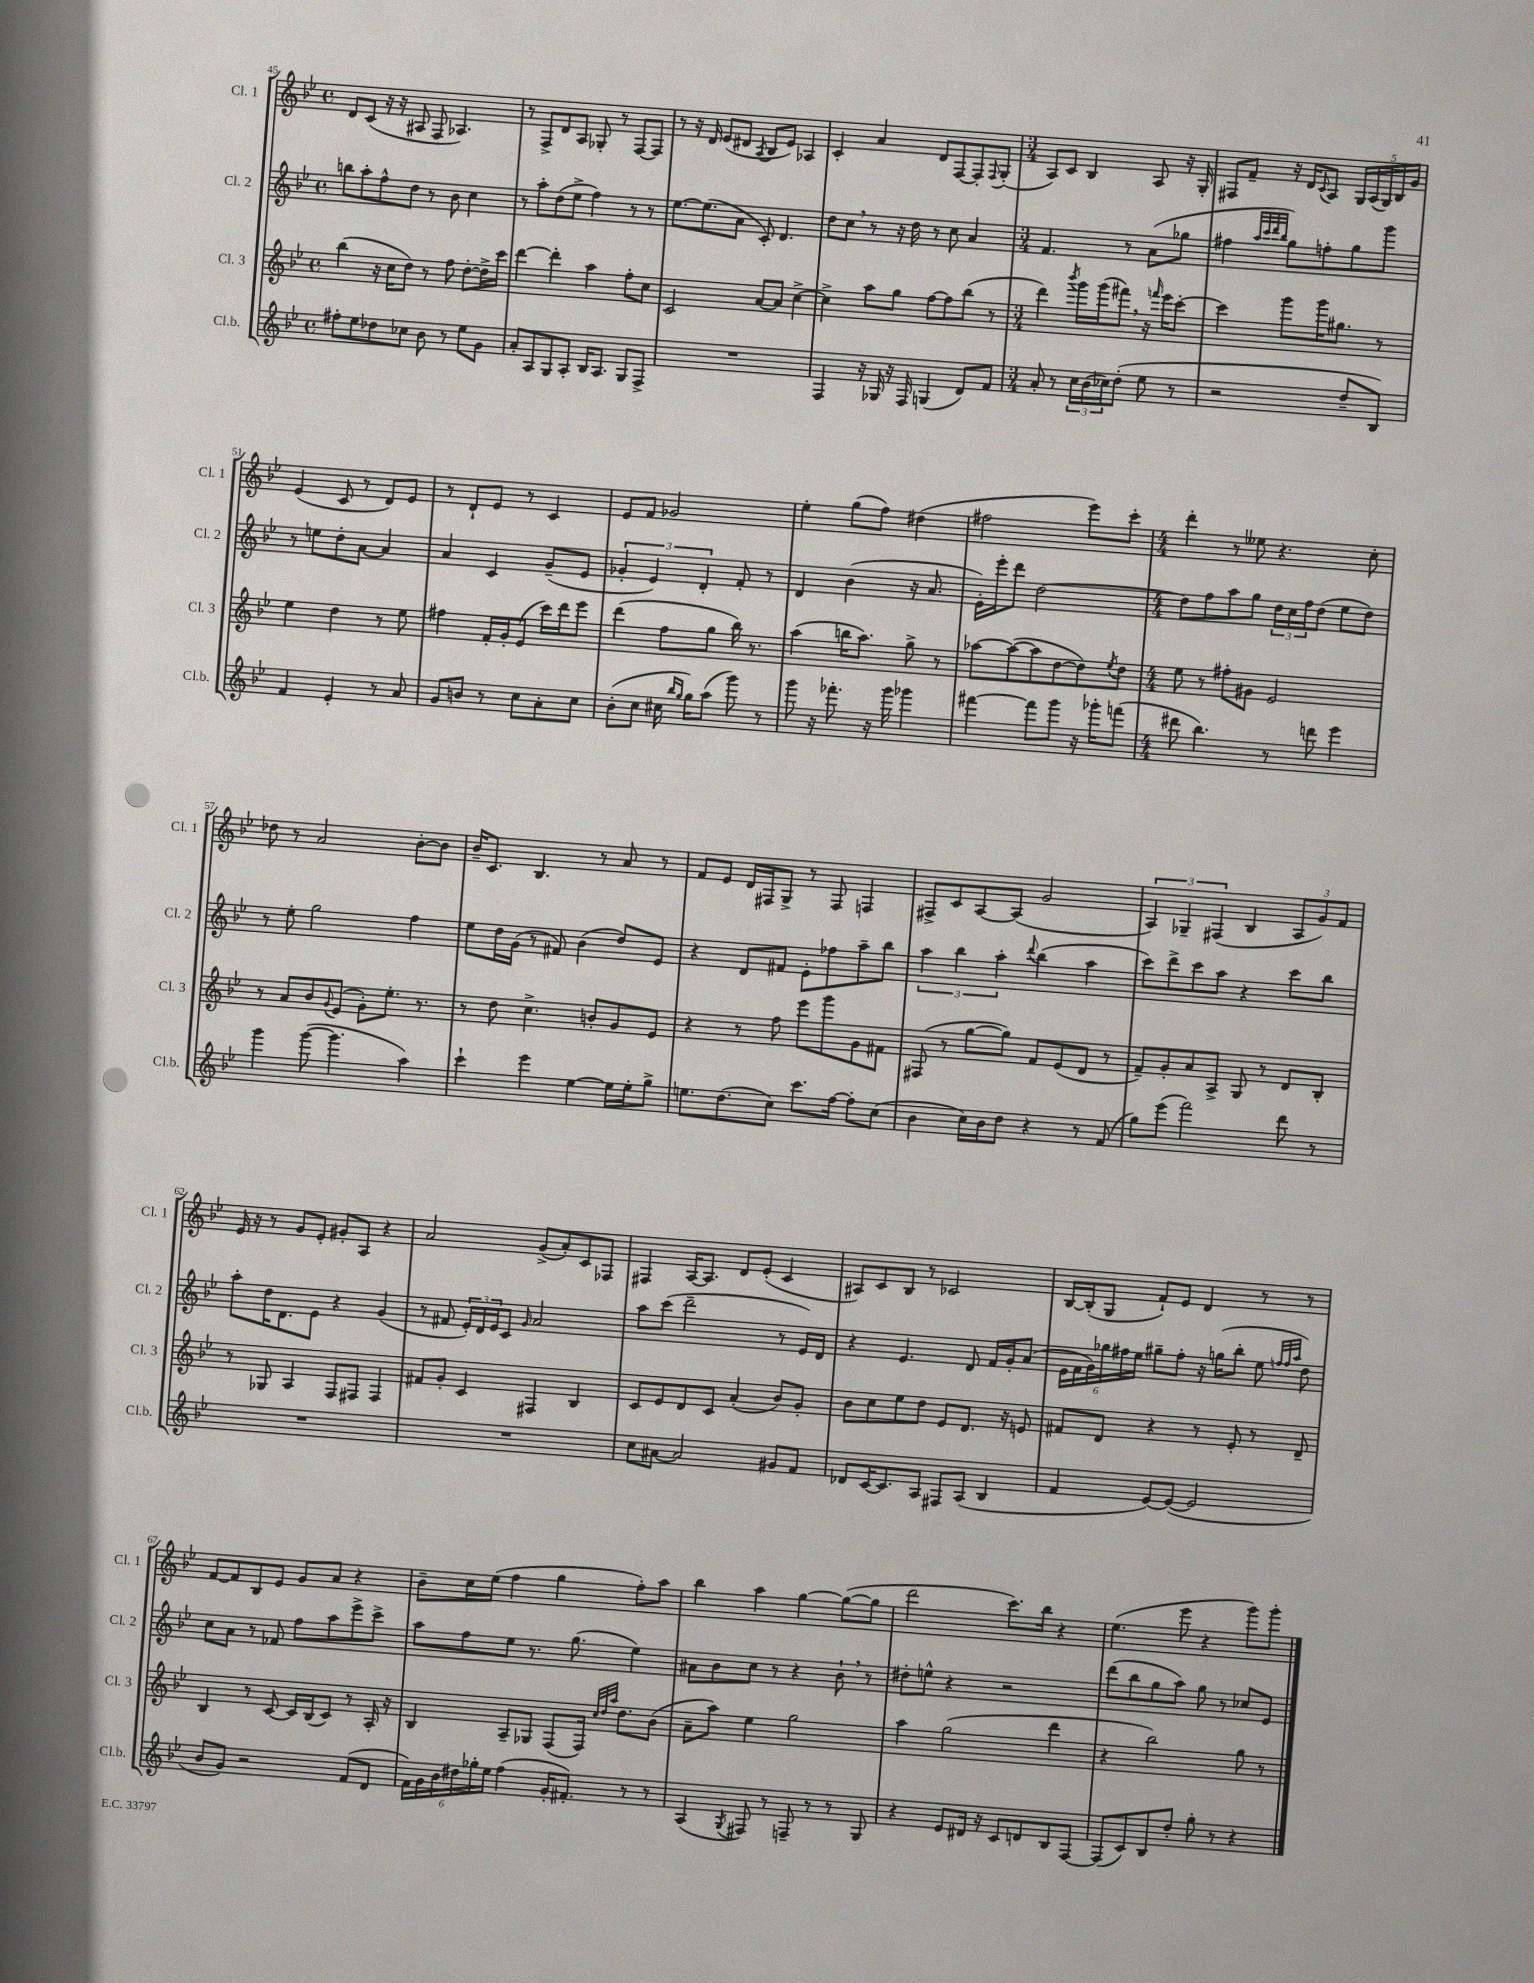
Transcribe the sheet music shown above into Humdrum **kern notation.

**kern	**kern	**kern	**kern
*part4	*part3	*part2	*part1
*staff4	*staff3	*staff2	*staff1
*I"Cl.b.	*I"Cl. 3	*I"Cl. 2	*I"Cl. 1
*I'Cl.b.	*I'Cl. 3	*I'Cl. 2	*I'Cl. 1
*clefG2	*clefG2	*clefG2	*clefG2
*k[b-e-]	*k[b-e-]	*k[b-e-]	*k[b-e-]
*M4/4	*M4/4	*M4/4	*M4/4
*met(c)	*met(c)	*met(c)	*met(c)
=45	=45	=45	=45
8ff#X'\L	(4bb-\	8bbn\L	8d/L
8ee-\	.	8aa'\	(8c/J
8dd-X\	16r	8ff^^\	16r
.	16cc\KL	.	16r
8cc-X\J	8dd\J)	8dd\J	8A#X/
8b-\	8r	8r	8F/
8r	8ff\	8b-\	4.A-X/)
8ee-\L	[8dd'\L	4cc\	.
8g\J	16dd^\L]	.	.
.	16ccc\JJ	.	.
=46	=46	=46	=46
8a'/L	[4ddd\	8r	8r
8A/	.	8aa'\L	8F^/L
8G/	4ddd'\]	(8dd\	8d/
8A'/J	.	8ee-^\J	8A/J
16B-/KL	4aa\	4ff\)	8G-X'/
8.A/J	.	.	.
.	.	.	8r
8G/L	8ff'\L	8r	[8F/L
8F^/J	8cc\J	8r	8F/J]
=47	=47	=47	=47
1r	2c/	[8.ee-\L	8r
.	.	.	16r
.	.	(8.ee-\]	16d/
.	.	.	(8e-/L
.	.	8a\J	8d#X/J
.	.	.	8qA/
.	[8a/L	8c'/)	8B-/L
.	8a/J]	4.d/	8e-/J)
.	[4cc^\	.	4A-X/
=48	=48	=48	=48
4F/	4cc^\]	8dd\L	4c'/
.	.	8cc,\J	.
16r	8aa\L	8r	4a/
16G-X/	.	.	.
16r	8gg\J	16r	.
16F/	.	16dd\	.
(4Gn/	[8ff\L	8r	8d/L
.	8ff\]	8cc\	[8F/
8d/L)	(8bb-\J	4a/	8F'/]
.	.	.	8qqF/
8f/J	8r	.	(8G'/J
=49	=49	=49	=49
*M3/4	*M3/4	*M3/4	*M3/4
8a'/	4ddd\)	4.f/	8A/L)
8r	.	.	8c/J
.	8qbbb-/	.	.
24cc\LL	16ggg\LL	.	4B-/
(24b-\	.	.	.
.	(16ggg\J	.	.
24cc-X\J)	.	.	.
(8dd'\J	8fff#X,\J)	8r	.
8ee-\	16r	(8a\L	8A/
.	16qqfffn/	.	.
.	16eee-\KL	.	.
8r	[8ccc'\J	8gg-X\J	16r
.	.	.	16G'/
=50	=50	=50	=50
2r	4ccc\]	4ff#X\	8F#X/L
.	.	.	8f~/J
.	.	32qqaa/LLL	.
.	.	32qqccc/	.
.	.	32qqddd/	.
.	.	32qqbb-/JJJ	.
.	8ggg\L	8gg\L)	16r
.	.	.	16d/KL
.	.	.	8qqc/
.	16ggg\K	8ffn'\	8A/J
.	8.gg#X\J	.	.
8dd~/L	.	8gg\	20G/LL
.	.	.	(20A/
.	.	.	20G/)
8B-/J)	8r	8ggg\J	.
.	.	.	20B-/
.	.	.	20g/JJ
!!LO:LB:g=z
=51	=51	=51	=51
4f/	4ee-\	8r	(4e-/
.	.	8een\L	.
4e-'/	4dd\	8dd'\	8c/
.	.	[8a\J	8r
8r	8r	4a/]	8d/L)
8a/	8ee-\	.	8e-/J
=52	=52	=52	=52
8g/L	4ff#X\	4a/	8r
8bn/J	.	.	8d`/L
8r	16f'/LL	4c/	8e-/J
.	16g'/J	.	.
8cc\L	(8e-/J	.	8r
8a'\	16ccc\LL)	(8g~/L	4c/
.	16ddd\J	.	.
8cc\J	8eee-\J	8e-/J	.
=53	=53	=53	=53
(8b-'\L	(4ddd\	6g-X'/	8e-/L
8cc\J	.	.	8f/J
.	.	6e-/)	.
16cc#X\	8ff\L	.	2g-X/
16qqbb-/LL	.	.	.
16qqgg/JJ	.	.	.
16gg\KL)	.	.	.
.	.	6d'/	.
(8aa\J	8gg\J	.	.
8ggg\)	16bb-\)	8f'/	.
.	8.r	.	.
8r	.	8r	.
=54	=54	=54	=54
8ggg\	(4aa\	4d/	4ee-'\
16r	.	.	.
8.fff-X'\	.	.	.
.	16bbn\KL	(4b-\	(8gg\L
.	8.aa\J)	.	.
16r	.	.	8ff\J)
16ggg\	.	.	.
4ggg-X\	8gg^\	16r	(4dd#X\
.	.	8.a/	.
.	8r	.	.
=55	=55	=55	=55
[4fff#X\	[8aa-X\L	16e-'\LL)	2ff#X\
.	.	16eee-'\J	.
.	(8aa-\_	8ddd\J	.
8fff#\L]	8aa-\]	[2dd\	.
8ggg\J	[8dd\	.	.
16r	8dd\])	.	8eee-\L)
16ggg-X'\KL	.	.	.
.	8qee-/	.	.
(8fffn\J	8dd\J	.	8ccc'\J
=56	=56	=56	=56
*M4/4	*M4/4	*M4/4	*M4/4
8ddd#X\	8ee-\	8dd\L]	4ddd'\
4.bb-\)	8r	8ff\	.
.	8ff#X'\L	8aa\	8r
.	8g#X\J	8gg\J	8ee--X\
8r	2e-/	24dd\LL	4.r
.	.	24cc\	.
.	.	24ff\J	.
8dddn\	.	(8dd\J	.
4eee-\	.	8ee-\L	.
.	.	8dd\J)	8cc'\
!!LO:LB:g=z
=57	=57	=57	=57
4ggg\	8r	8r	8dd-X\
.	8a/L	8ee-'\	8r
([8ggg\	8b-/	2gg\	2a/
.	8qqg/	.	.
4.ggg\]	(8e-/J	.	.
.	8g'\L)	.	.
.	8.ee-'\J	.	.
4aa\)	.	4ff\	[8b-'\L
.	8.r	.	.
.	.	.	8b-\J]
=58	=58	=58	=58
4ccc`\	8r	8ee-\L	16b-~/KL
.	.	.	8.c/J
.	8dd\	16dd\L	.
.	.	(16g\JJ	.
4eee-\	4.cc^\	8r	4.B-/
.	.	8f#X/)	.
[4ee-\	.	(4b-\	.
.	8bn'/L	.	8r
16ee-\LL]	8g/	8dd/L)	8a/
16ee-'\J	.	.	.
8gg^\J	8e-/J	8e-/J	8r
=59	=59	=59	=59
8.een\L	4r	4r	8f/L
.	.	.	8e-/J
(8.dd\	.	.	.
.	8r	8d/L	16d/LL
.	.	.	16F#X/J
8cc\J)	8ff\	8f#X/J	8G^/J
8.ccc\L	8eee-\L	8e-'\L	8r
.	8ggg\	8ff-X\	8F#/
[16ff\Jk	.	.	.
8ff'\L]	8g\	8aa~\	4Fn/
(8cc\J	8f#X\J	8bb-\J	.
=60	=60	=60	=60
4b-\	(8F#X/	6aa\	8F#X^/L
.	8r	.	8c/
.	.	6bb-\	.
16cc\LL)	[8gg\L	.	[8A/
16b-\J	.	.	.
.	.	6aa'\	.
8dd\J	8gg\J])	.	(8A/J]
.	.	8qqddd/	.
4r	8f/L	(4bb-\	2g/
.	(8e-/	.	.
8r	8d/J	4aa\	.
(8f/	8r	.	.
=61	=61	=61	=61
8gg\L)	8f~/L)	8ccc\L)	6A/)
(8eee-\J	8g'/	8ddd^\	.
.	.	.	6G-X~/
2fff\)	8a/	8ccc\	.
.	.	.	(6F#X/
.	8A^/J	8aa\J	.
.	8G/	4r	4B-/
.	8r	.	.
8ddd\	8d/L	8ccc\L	12A/L
.	.	.	12g/)
8r	8B-'/J	8bb-\J	.
.	.	.	12f/J
!!LO:LB:g=z
=62	=62	=62	=62
1r	8r	8aa'\L	16e-/
.	.	.	16r
.	8G-X/	16dd\K	8r
.	.	8.d\	.
.	4A/	.	8g/L
.	.	8e-\J	8e-'/J
.	8F/L	4r	8g#X'/L
.	8F#X/J	.	8A/J
.	4F#/	(4g/	4r
=63	=63	=63	=63
1r	8f#X/L	8r	2a/
.	8g'/J	8f#X/	.
.	4c/	24e-'/LL)	.
.	.	24d/	.
.	.	24e-/J	.
.	.	8c/J	.
.	.	16qqg/	.
.	4F#X/	2a/	(8g^/L
.	.	.	8a'/)
.	4B-/	.	8c/
.	.	.	8F-X/J
=64	=64	=64	=64
8cc\L	8c/L	8aa\L	4F#X/
[8a#X\J	8e-/	(8ccc\J	.
2a#/]	8d/	2ddd~\	[16A/KL
.	.	.	8.A/J]
.	8c/J	.	.
.	(4a'/	.	8d/L
.	.	.	(8e-'/J
8g#X/L	8b-/L)	8r	4c/
8f/J	8g'/J	16e-/LL)	.
.	.	16d/JJ	.
=65	=65	=65	=65
8d-X/L	8b-\L	4r	8A#X/L)
[16c/K	8cc\	.	8c/
8.c/]	.	.	.
.	8ee-\	4.e-/	8B-/J
8A/J	8dd\J	.	8r
8F#X/L	8e-/L	.	2c-X/
(8A/J	8.d/J	8d/	.
4B-/	.	16f/LL	.
.	16r	16g'/J	.
.	8en/	(8a/J	.
=66	=66	=66	=66
4f/	8f#X/L	24e-\LL	[16B-/LL
.	.	24f\	.
.	.	.	(16B-'/J]
.	.	24g\)	.
.	8d/J	24gg-X\	8G/J
.	.	24ff#X\	.
.	.	24ee-\JJ	.
[8e-/L)	4r	8gg#X~\L	8f`/L)
(8e-/J_	.	8ff#'\J	8e-/J
2e-/]	8r	16r	4d/
.	.	(16ggn\KL	.
.	8e-'/	8bb-'\J	.
.	8r	8ee-\	8r
.	.	32qqffn/LLL	.
.	.	32qqff/	.
.	.	32qqaa/JJJ	.
.	8d~/	8dd\)	8r
!!LO:LB:g=z
=67	=67	=67	=67
8b-/L	4B-/	8cc\L	[8f/L
8g/J)	.	8a\J	8f/]
2r	8r	8r	8B-/
.	[8c/	8f-X/	8e-/J
.	16c/LL]	8ff\L	8g/L
.	(16B-/J	.	.
.	8c/J)	8aa\	8a/J
(8f/L	8r	8eee-^\	4r
8d/J	16A'/	8ccc^\J	.
.	16r	.	.
=68	=68	=68	=68
24f\LL)	4B-/	8aa\L	8b-~\L
24g\	.	.	.
24b-\	.	.	.
24dd#X\	.	8ff\	16cc\L
24gg-X'\	.	.	.
.	.	.	(16ee-\JJ
24ee-\JJ	.	.	.
(4ff\	8A~/L	8ee-\J	4ff\
.	8G-X/J	8.r	.
16g'/KL	(8F/L	.	4gg\
8.f#X'/J)	.	(8.gg\	.
.	16F/Jk)	.	.
.	32qqcc/LLL	.	.
.	32qqdd/	.	.
.	32qqaa/JJJ	.	.
.	8.dd\L	.	.
8r	.	4ee-\)	8ff'\L)
8r	(8b-\J	.	8aa\J
=69	=69	=69	=69
(4A/	8a~\L	8a#X\L	4bb-\
.	8aa\J)	8b-\	.
8qG/	.	.	.
8F#X/)	4ee-\	8cc\J	4aa\
8r	.	8r	.
8Fn~/	2gg\	4r	[4gg\
8r	.	.	.
8r	.	8b-`,\	(8gg\L_
8G/	.	8r	8gg\J]
=70	=70	=70	=70
4r	4aa\	8dd#X'\L	2ddd\
.	.	8een^^\J	.
8e-/L	(2gg\	4r	.
16d#X/Jk	.	.	.
16r	.	.	.
8c/L	.	2r	8.ccc\L)
8dn/	.	.	.
.	.	.	16bb-\Jk
8B-/	4ddd\	.	4r
[8F/J	.	.	.
=71	=71	=71	=71
(8F/L]	4r	(8ddd\L	(4.ee-\
8c/)	.	8bb-\	.
8B-/	2bb-\)	8gg\	.
8dd'/J	.	8aa\J)	8eee-\
8gg'\	.	8gg\	4r
8r	.	8r	.
4r	8gg\	8cc-X/L	8ggg\L)
.	8r	8e-/J	8ggg'\J
==	==	==	==
*-	*-	*-	*-
